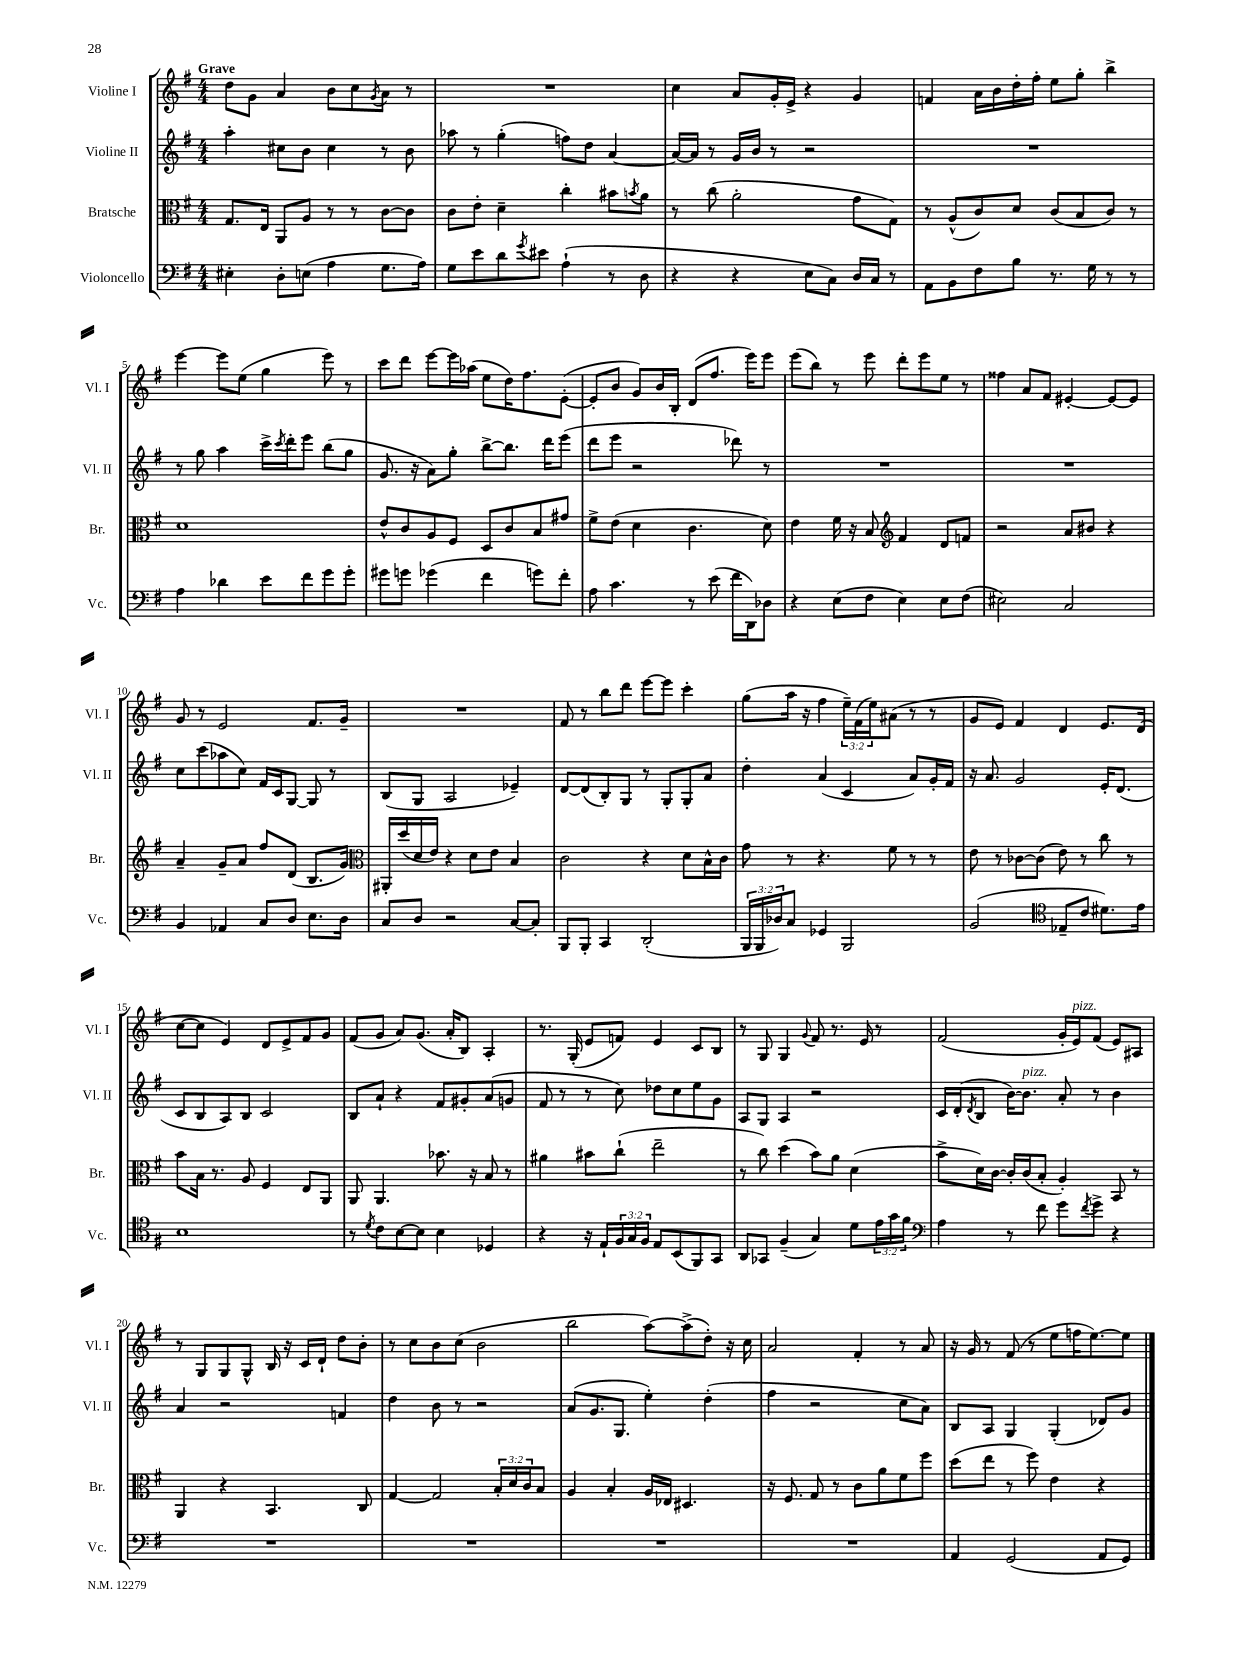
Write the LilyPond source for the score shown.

<<
\new StaffGroup <<
\new Staff = "s0" \with { instrumentName = "Violine I" shortInstrumentName = "Vl. I" } {
    \clef treble \key g \major \numericTimeSignature \time 4/4 \override Staff.TupletNumber.text = #tuplet-number::calc-fraction-text \tempo "Grave"
    d''8 g'8 a'4 b'8 c''8 \acciaccatura { g'8 } a'8 r8 |
    R1 |
    c''4 a'8 g'16-. e'16-> r4 g'4 |
    f'4 a'16 b'16 d''16-. fis''16-. e''8 g''8-. b''4-> |
    e'''4~ e'''8 e''8( g''4 e'''8) r8 |
    c'''8 d'''8 e'''8~ e'''16 aes''16( e''8 d''16) fis''8. e'8~-.( |
    e'8-. b'8 g'8) b'16 b16-. d'8( fis''8. e'''16) e'''8 |
    e'''8( b''8) r8 e'''8 d'''8-. e'''8 e''8 r8 |
    fisis''4 a'8 fis'8 eis'4~-. eis'8~ eis'8 |
    g'8 r8 e'2 fis'8. g'16-- |
    R1 |
    fis'8 r8 b''8 d'''8 e'''8~ e'''8 c'''4-. |
    g''8( a''16 r16 fis''4 \tuplet 3/2 { e''16--) fis'16( e''16) } ais'8( r8 r8 |
    g'8 e'8) fis'4 d'4 e'8. d'16( |
    c''8~ c''8 e'4) d'8 e'8-> fis'8 g'8 |
    fis'8( g'8 a'8) g'8.( a'16-. b8) a4-. |
    r8. g16-.( e'8 f'8) e'4 c'8 b8 |
    r8 g8 g4 \appoggiatura { g'8 } fis'8 r8. e'16 r8 |
    fis'2( g'16-. e'16^\markup { \italic "pizz." }) fis'8( e'8) ais8 |
    r8 g8 g8 g8-^ b16 r16 c'16 d'16-! d''8 b'8-. |
    r8 c''8 b'8 c''8( b'2 |
    b''2 a''8~) a''8->( d''8-.) r16 c''16 |
    a'2 fis'4-. r8 a'8 |
    r16 g'16 r8 fis'8( r8 e''8 f''16 e''8.~) e''8 \bar "|." |
}
\new Staff = "s1" \with { instrumentName = "Violine II" shortInstrumentName = "Vl. II" } {
    \clef treble \key g \major \numericTimeSignature \time 4/4
    a''4-. cis''8 b'8 cis''4 r8 b'8 |
    aes''8 r8 g''4-.( f''8) d''8 a'4~ |
    a'16~ a'16 r8 g'16 b'16 r8 r2 |
    R1 |
    r8 g''8 a''4 c'''16-> \acciaccatura { c'''8 } d'''16-. e'''8 b''8( g''8 |
    g'8. r16 a'8) g''8-. b''8~-> b''8. d'''16 e'''8( |
    d'''8 e'''8 r2 des'''8) r8 |
    R1 |
    R1 |
    c''8 c'''8( aes''8 c''8) fis'16 c'16 g8~ g8 r8 |
    b8( g8 a2 ees'4--) |
    d'8~ d'8( b8-.) g8 r8 g8-. g8-. a'8 |
    d''4-. a'4( c'4 a'8) g'16-. fis'16 |
    r16 a'8. g'2 e'16-. d'8.( |
    c'8 b8 a8) b8 c'2 |
    b8 a'8-! r4 fis'8 gis'8-. a'8( g'8 |
    fis'8 r8 r8 c''8) des''8 c''8 e''8 g'8 |
    a8 g8 a4 r2 |
    c'16 d'16-.( \acciaccatura { d'8 } b8 b'16~) b'8.^\markup { \italic "pizz." } a'8-. r8 b'4 |
    a'4 r2 f'4 |
    d''4 b'8 r8 r2 |
    a'8( g'8. g8. e''4-.) d''4-.( |
    fis''4 r2 c''8 a'8) |
    b8 a8 g4 g4-.( des'8) g'8 \bar "|." |
}
\new Staff = "s2" \with { instrumentName = "Bratsche" shortInstrumentName = "Br." } {
    \clef alto \key g \major \numericTimeSignature \time 4/4 \override Staff.TupletNumber.text = #tuplet-number::calc-fraction-text
    g8. e16 a,8 a8 r8 r8 c'8~ c'8 |
    c'8 e'8-. d'4-- c''4-. bis'8 \acciaccatura { b'8 } a'8 |
    r8 c''8( a'2-. g'8 g8) |
    r8 a8-^( c'8) d'8 c'8( b8 c'8) r8 |
    d'1 |
    e'8-^ c'8 a8 fis8 d8 c'8 b8 gis'8 |
    fis'8-> e'8( d'4 c'4. d'8) |
    e'4 fis'16 r16 b8 \clef treble fis'4 d'8 f'8 |
    r2 a'8 bis'8 r4 |
    a'4-- g'8-- a'8 fis''8 d'8( b8. g'16) |
    \clef alto ais,16-. d''16( d'16 e'16) r4 d'8 e'8 b4 |
    c'2 r4 d'8 b16-^ c'16 |
    g'8 r8 r4. fis'8 r8 r8 |
    e'8 r8 ces'8~ ces'8( e'8) r8 c''8 r8 |
    b'8 b16 r8. a8 fis4 e8 a,8 |
    a,8 a,4. bes'8. r16 b8 r8 |
    ais'4 bis'8 c''8-!( e''2-- |
    r8 c''8) d''4( b'8) a'8 d'4( |
    b'8-> d'16) c'16~ c'16-. c'16( b8-. a4-.) b,8 r8 |
    a,4 r4 b,4. c8 |
    g4~ g2 \tuplet 3/2 { b16-. d'16 c'16 } b8 |
    a4 b4-. a16 ees16 dis4. |
    r16 fis8. g8 r8 c'8 a'8 fis'8 fis''8 |
    d''8( e''8 r8 fis''8) e'4 r4 \bar "|." |
}
\new Staff = "s3" \with { instrumentName = "Violoncello" shortInstrumentName = "Vc." } {
    \clef bass \key g \major \numericTimeSignature \time 4/4 \override Staff.TupletNumber.text = #tuplet-number::calc-fraction-text
    eis4-. d8-. e8( a4 g8. a16) |
    g8 e'8 d'8 \acciaccatura { g'8 } eis'8 a4-!( r8 d8 |
    r4 r4 e8 c8) d16 c16 r8 |
    a,8 b,8 fis8 b8 r8. g16 r8 r8 |
    a4 des'4 e'8 fis'8 g'8 g'8-. |
    gis'8 g'8 ges'4( fis'4 g'8) fis'8-. |
    a8 c'4. r8 e'8( fis'16 d,16) des8 |
    r4 e8( fis8 e4) e8 fis8( |
    eis2) c2 |
    b,4 aes,4 c8 d8 e8. d16 |
    c8 d8 r2 c8~ c8-. |
    b,,8 b,,8-. c,4 d,2-.( |
    \tuplet 3/2 { b,,16 b,,16 des16) } c8 ges,4 b,,2 |
    b,2( \clef tenor ees8-- c'8 dis'8.) e'16 |
    b1 |
    r8 \acciaccatura { d'8 } c'8 b8~ b8 b4 des4 |
    r4 r16 e16-! \tuplet 3/2 { fis16 g16 fis16 } e8 b,8( fis,8) g,8 |
    a,8 ges,8 fis4--( g4) d'8 \tuplet 3/2 { e'16 g'16 fis'16 } |
    \clef bass a4 r8 fis'8 g'8 \acciaccatura { fis'8 } g'8-> r4 |
    R1 |
    R1 |
    R1 |
    R1 |
    a,4 g,2( a,8 g,8) \bar "|." |
}
>>
>>
